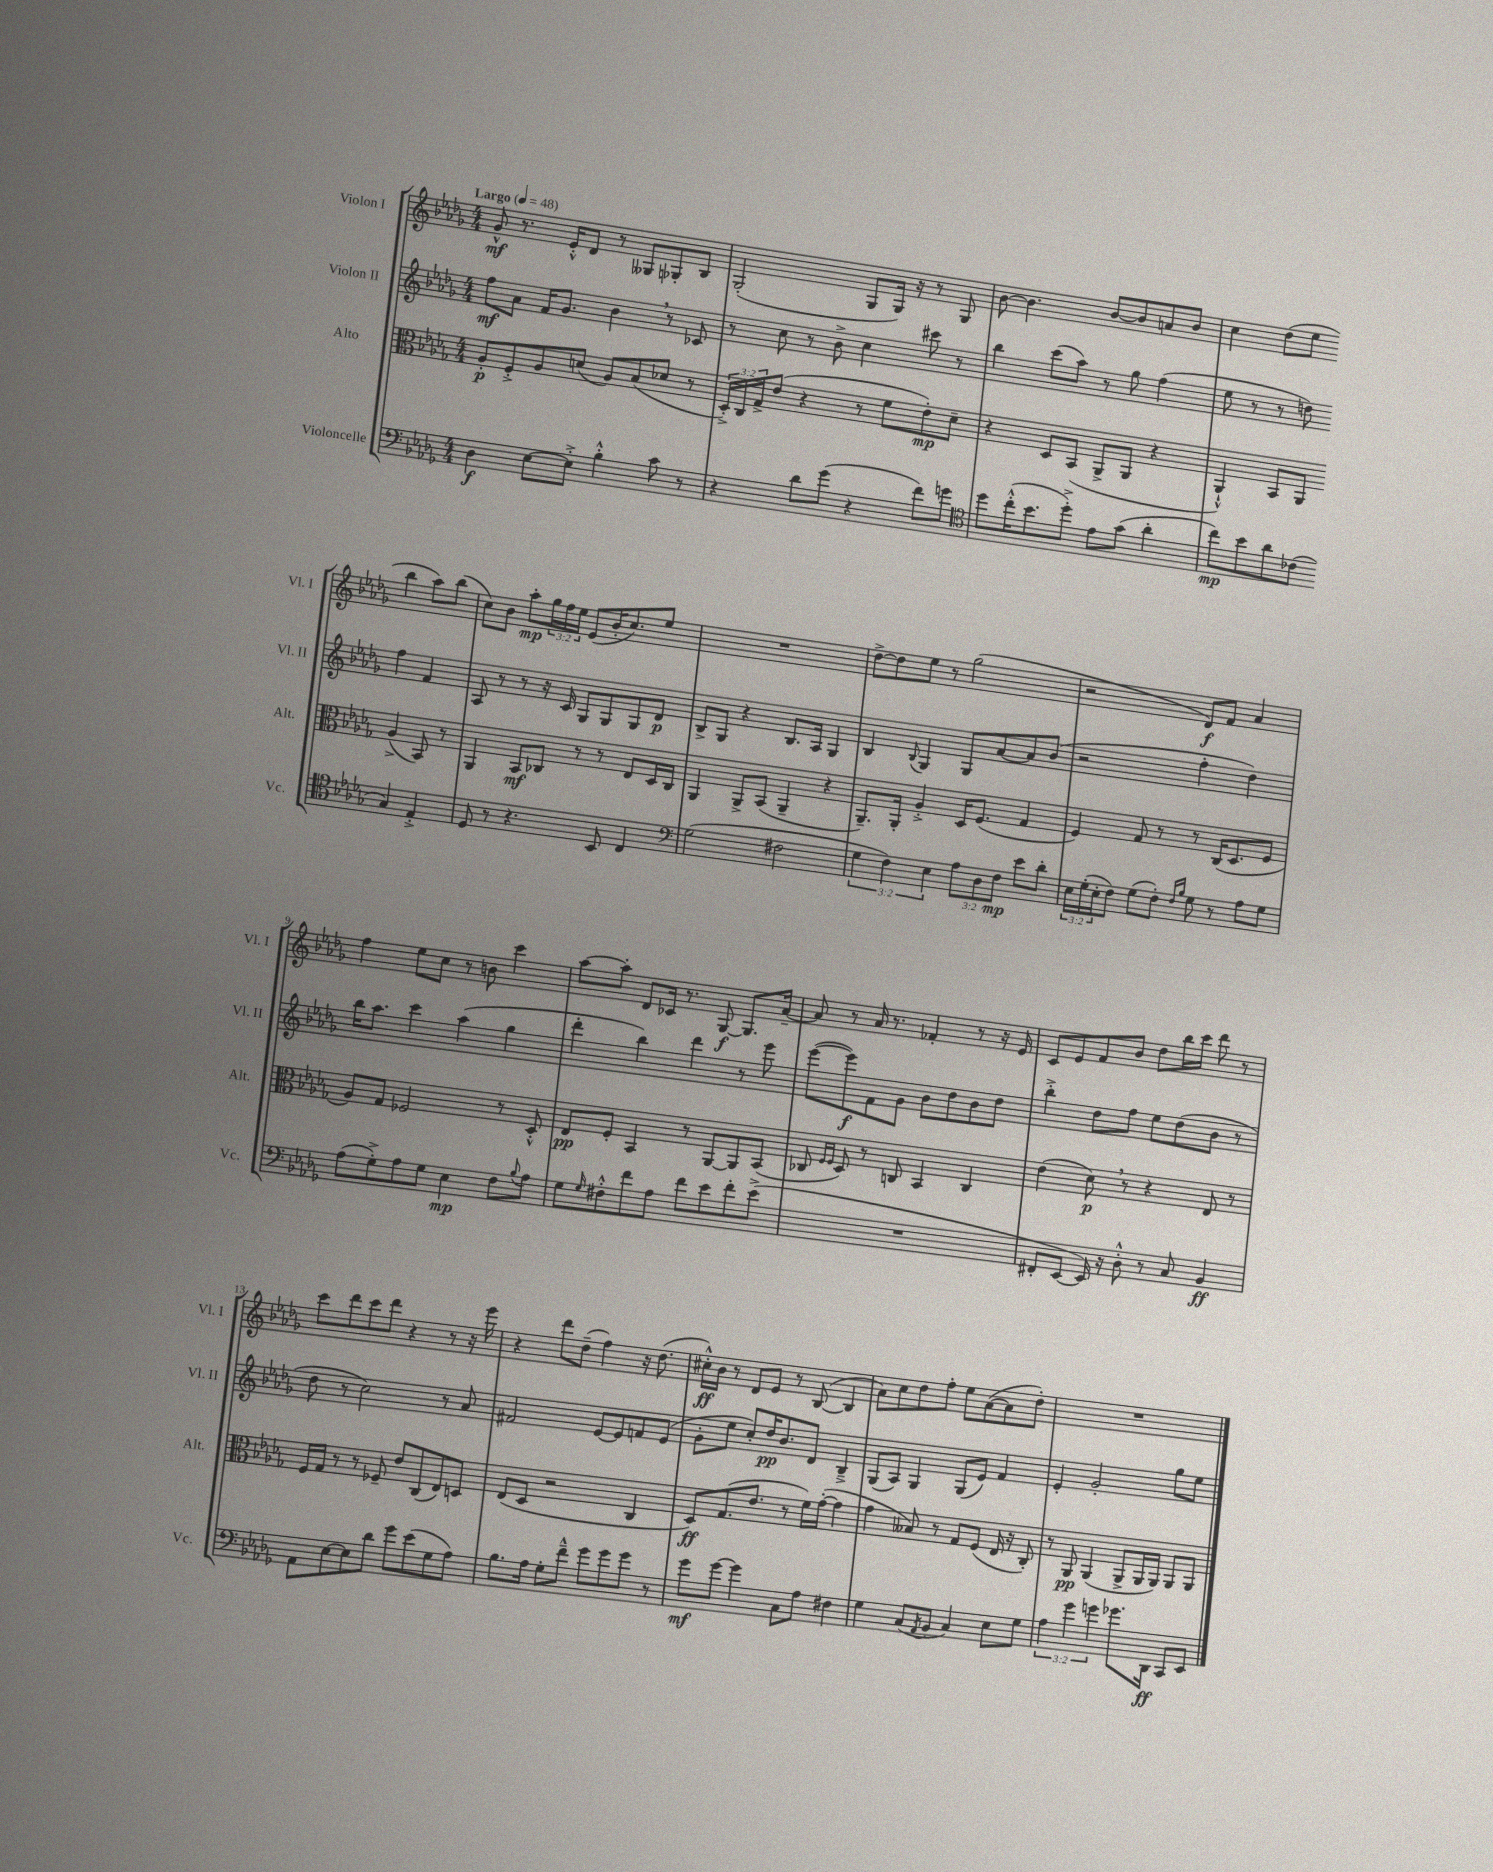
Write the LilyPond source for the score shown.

<<
\new StaffGroup <<
\new Staff = "s0" \with { instrumentName = "Violon I" shortInstrumentName = "Vl. I" } {
    \clef treble \key des \major \numericTimeSignature \time 4/4 \override Staff.TupletNumber.text = #tuplet-number::calc-fraction-text \tempo "Largo" 4 = 48
    ges'8-^\mf r8. ees'16-.-^ des'8 r8 geses8 ges8-. bes8 |
    ges2-.( ges8 ges16) r16 r8 ges8 |
    bes'8~ bes'4. bes'8~ bes'8 a'8 bes'8 |
    c''4 des''8( ees''8 bes''4 aes''8) bes''8( |
    c''8) bes'8 aes''8-.\mp \tuplet 3/2 { ges''16 f''16 ees''16 } ees'8( bes'16-. c''8.) ees''8 |
    R1 |
    des''8~-> des''8 ees''8 r8 ges''2( |
    r2 des'8\f) f'8 aes'4 |
    f''4 ees''8 c''8 r8 b'8 c'''4 |
    aes''8~ aes''8-. des'8 ces'16 r8. ges8~\f ges8. aes'16~-- |
    aes'8 r8 aes'16 r8. fes'4-. r8 r16 ees'16 |
    c'8 ees'8 f'8 bes'8 des''8 bes''16 c'''16 des'''8 r8 |
    c'''8 des'''8 c'''8 des'''8 r4 r8 r16 ees'''16 |
    r4 des'''8 des''8--( f''4) r16 des''8.( |
    cis''16-.-^\ff) bes'16 r8 des'8 ees'8 r8 bes8~( bes4 |
    aes'8) c''8 des''8 f''8-. ees''8 aes'8~( aes'8 des''8-.) |
    R1 \bar "|." |
}
\new Staff = "s1" \with { instrumentName = "Violon II" shortInstrumentName = "Vl. II" } {
    \clef treble \key des \major \numericTimeSignature \time 4/4
    f''8\mf aes'8 f'16 ges'8. bes'4 \breathe r8 ces'8 |
    r8 c''8 r8 bes'8-> c''4 cis'''8 r8 |
    bes''4 c'''8( aes''8) r8 ges''8 f''4( |
    ees''8 r8 r8 d''8) f''4 f'4 |
    aes8 r8 r8 r16 c'16 ges8 ges8 ges8 des'8\p |
    bes8-> ges8 r4 bes8. aes16 ges4 |
    bes4 \appoggiatura { bes8 } ges4 ges8 aes'8~ aes'8 bes'8( |
    r2 f''4-. des''4) |
    bes''16 aes''8. c'''4 aes''4( ges''4 |
    des'''4-. bes''4) des'''4 r8 ees'''8 |
    ees'''8~( ees'''8\f) f'8 ges'8 bes'8 des''8 bes'8 des''8 |
    bes''4-.-> des''8 f''8 ees''8 des''8( bes'8 r8 |
    des''8 r8 c''2) r8 aes'8 |
    fis'2 ees'8~ ees'8 f'8 ees'8( |
    ges'8-. ees''8 c''8-.) des''16\pp bes'8. des'8 bes4---> |
    ges8( aes8) ges4 ges8( ees'8) f'4 |
    ees'4-. ges'2-. ges''8 ees''8 \bar "|." |
}
\new Staff = "s2" \with { instrumentName = "Alto" shortInstrumentName = "Alt." } {
    \clef alto \key des \major \numericTimeSignature \time 4/4 \override Staff.TupletNumber.text = #tuplet-number::calc-fraction-text
    aes8-.\p f8-.-> aes8 d'8( aes8) bes8( des'8 r8 |
    \tuplet 3/2 { des16-.->) c16 ges16-> } ees'8( r4 r8 f'8 ees'8-.\mp) des'8-- |
    r4 des8 bes,8( aes,8-> aes,8 r4 |
    aes,4-!-^) bes,8 aes,8 aes4->( bes,8) r8 |
    aes,4 bes,8\mf ces8 r8 r8 ees8 des16 ces16 |
    aes,4 aes,8-> bes,8( aes,4-- r4 |
    aes,8.--) aes,16-. aes4-.-> des16 f8.( ges4 |
    f4) ges8 r8 r8 c16( des8. f8 |
    aes8) ges8 fes2 r8 des8-.-^ |
    ees8\pp f8-. bes,4 r8 aes,8~ aes,8 bes,8( |
    ces8 \grace { f16 f16 } des8) r8 c8 bes,4 c4 |
    ees'4( des'8\p) \breathe r8 r4 ees8 r8 |
    f16 ges16 r8 r8 fes8-- ees'8 c8( ees8) d8 |
    ees8( des8 r2 c4 |
    des8\ff) ges8.( ees'8. r8 f'16) ges'16~-.( ges'4 |
    ges'4 beses8) r8 ges8 f8( ees16 r16 c8-.) |
    r8 aes,8\pp aes,4( aes,8-> aes,16 aes,16) aes,8 aes,8 \bar "|." |
}
\new Staff = "s3" \with { instrumentName = "Violoncelle" shortInstrumentName = "Vc." } {
    \clef bass \key des \major \numericTimeSignature \time 4/4 \override Staff.TupletNumber.text = #tuplet-number::calc-fraction-text
    des4\f ees8~ ees8-.-> bes4-.-^ c'8 r8 |
    r4 des'8 ges'8( r4 f'8) g'8 |
    \clef tenor des''8 c''16-.-^( bes'8. des''8-.->) ees'8 ges'8( aes'4-. |
    c''8\mp) bes'8 aes'8 ces'8( ges4) ees4-.-> |
    des8 r8 r4. bes,8 c4 |
    \clef bass ges2( fis2 |
    \tuplet 3/2 { ges4 f4) ees4 } \tuplet 3/2 { aes8 des8 f8\mp } ees'8 des'8-. |
    \tuplet 3/2 { ees16 ges16-.( ees16-. } f8) ges8( f8-.) \grace { f16 bes16 } ges8 r8 aes8 ges8 |
    aes8( ges8-.->) aes8 ges8 ees4\mp f8 \appoggiatura { bes8 } aes8 |
    ges8 \grace { ges16 } fis8-.-^ f'8 aes8 f'8 ees'8 f'8-. ees'8->( |
    R1 |
    fis,8-. ees,8~ ees,16) r16 des8-.-^ r8 c8 bes,4\ff |
    aes,8 ees8~ ees8 des'8 ges'8 ees'8( ges8 aes8) |
    bes8. aes16 ges8-. f'8---^ ges'8 ges'8 ges'8 r8 |
    ges'8\mf ges'8~ ges'4 c8 aes8 fis4 |
    ges4 c8( \acciaccatura { aes,8 } bes,8 c4) ees8 ges8 |
    \tuplet 3/2 { aes4 ges'4 g'4 } ges'8. des,16\ff c,8 ees,8 \bar "|." |
}
>>
>>
